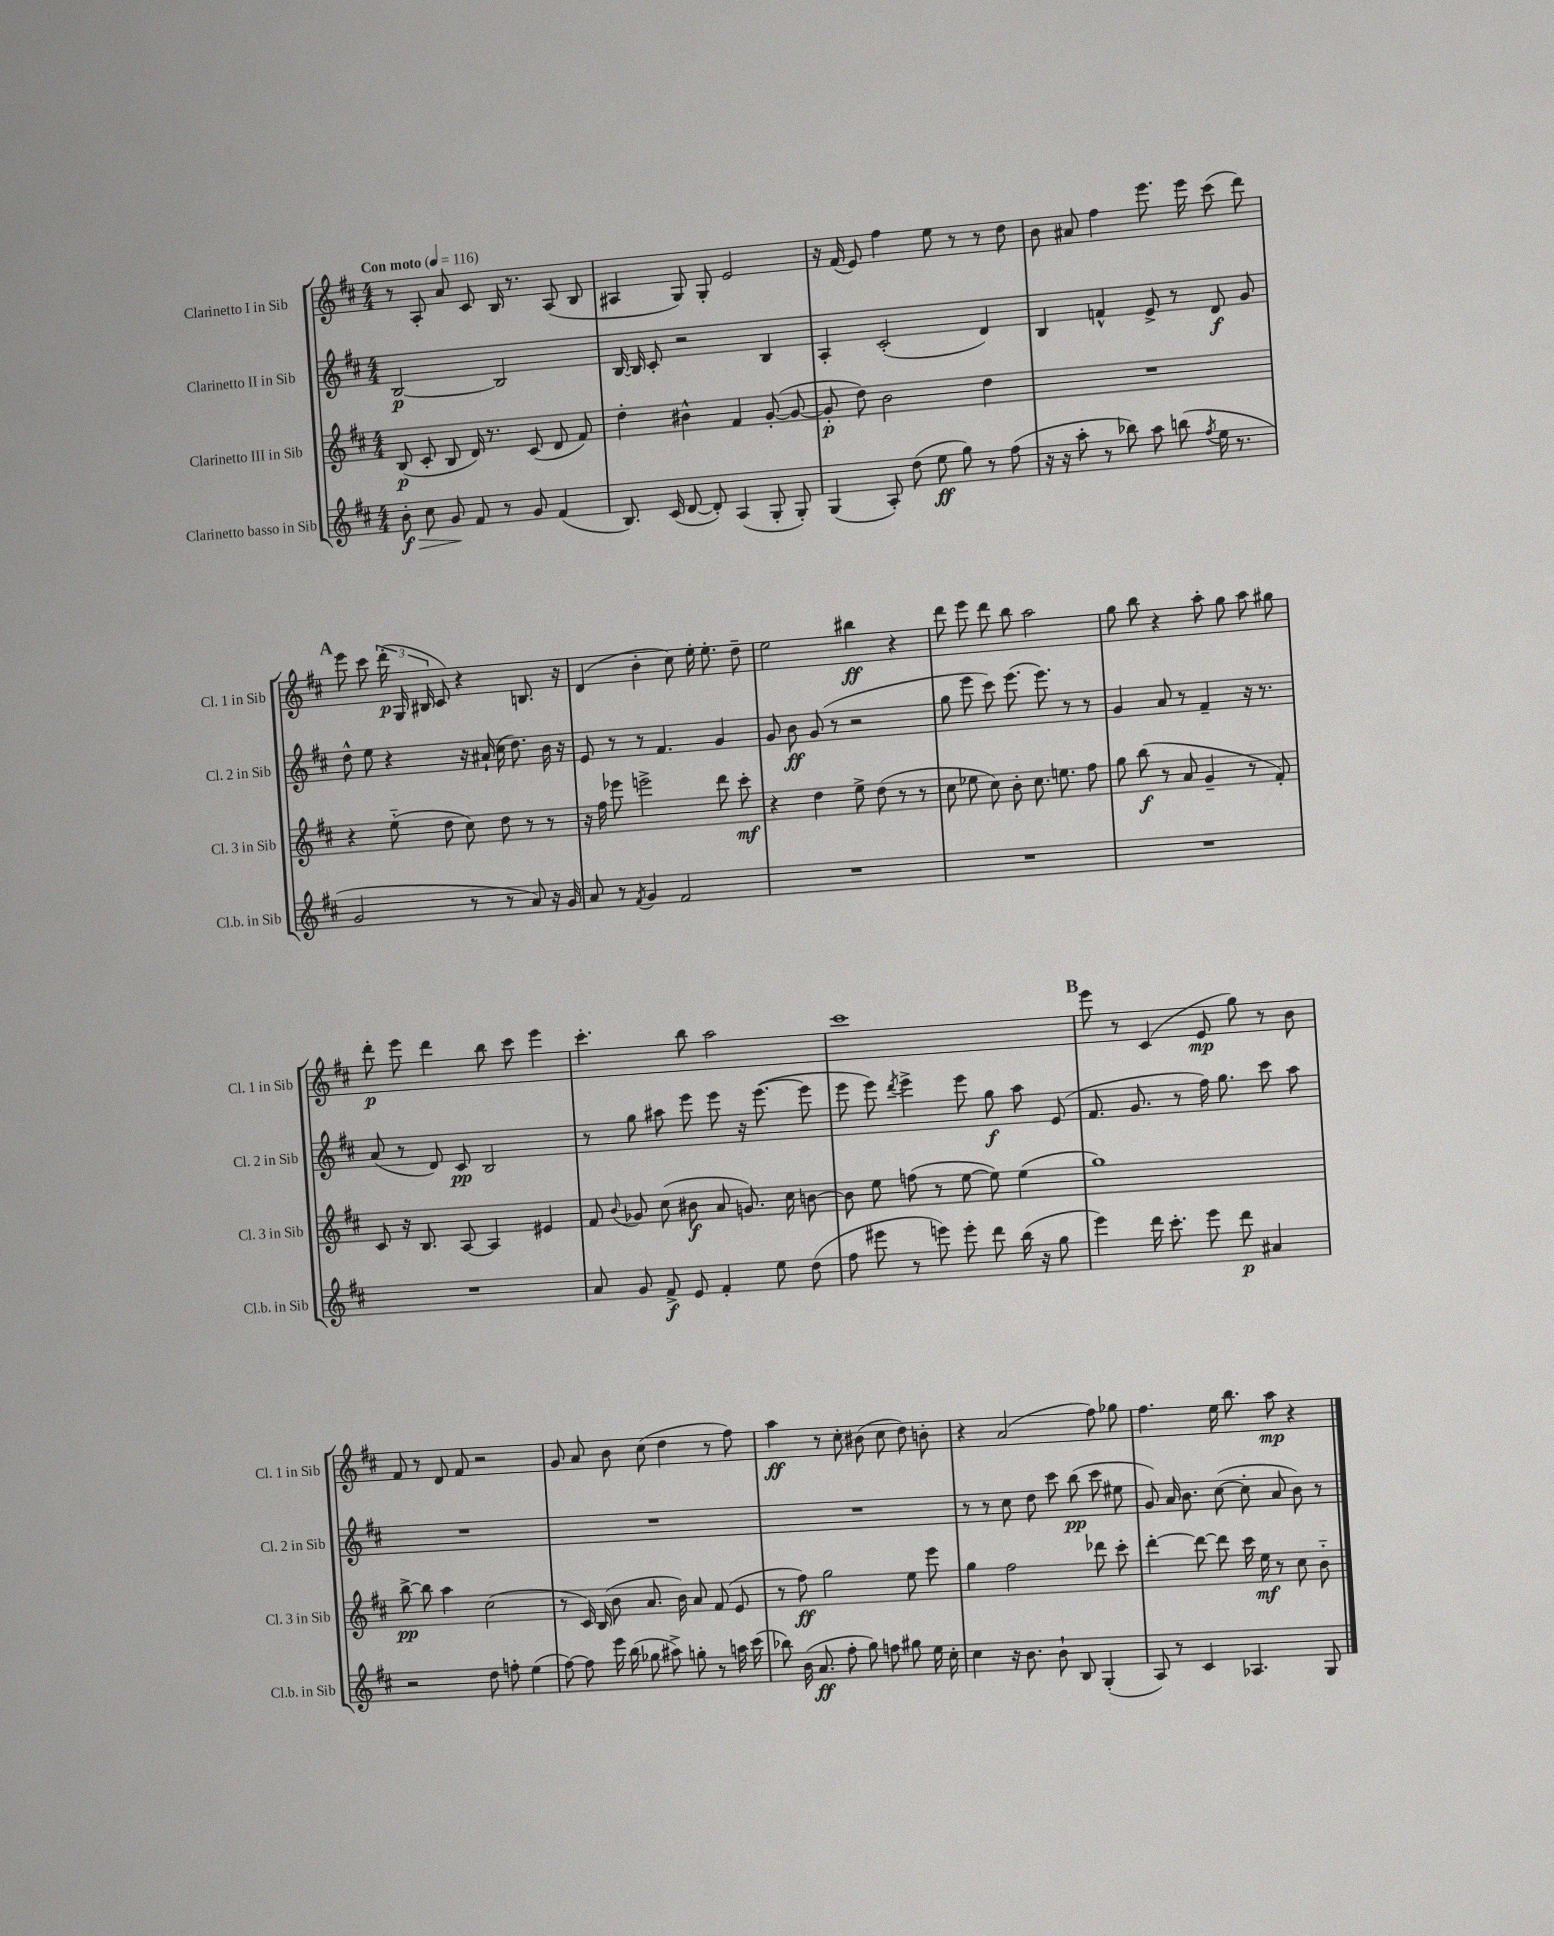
<<
\new StaffGroup <<
\new Staff = "s0" \with { instrumentName = "Clarinetto I in Sib" shortInstrumentName = "Cl. 1 in Sib" } {
    \clef treble \key d \major \numericTimeSignature \time 4/4 \tempo "Con moto" 4 = 116
    \autoBeamOff r8 a8-. a'8 cis'8 b16 r8. a8( b8 |
    ais4 g8) g8-. e'2 |
    r16 fis'16( e'8) fis''4 e''8 r8 r8 d''8 |
    b'8 ais'8 fis''4 e'''8. e'''16 cis'''8( d'''8) |
    \mark \markup { \bold "A" } e'''8 cis'''8 \tuplet 3/2 { d'''16-.\p( g16 bis16 } cis'8) r4 b8. r16 |
    d'4( b'4-. cis''8) e''16-. e''8.-. d''8-- |
    e''2 bis''4\ff r4 |
    d'''8 e'''8 d'''8 b''8 a''2 |
    g''8 b''8 r4 a''8-. g''8 a''8 gis''8 |
    d'''8-.\p e'''8 d'''4 b''8 cis'''8 e'''4 |
    cis'''4.-. b''8 a''2 |
    cis'''1 |
    \mark \markup { \bold "B" } e'''8 r8 cis'4( e'8\mp g''8) r8 b'8 |
    fis'8 r8 d'8 fis'8 r2 |
    g'8 a'8 b'8 cis''8( d''4 r8 fis''8) |
    a''4\ff r8 cis''8-. bis'8( cis''8 d''8) b'8-. |
    r4 a'2( fis''8) ges''8 |
    fis''4. e''16 b''8. a''8\mp r4 \bar "|." |
}
\new Staff = "s1" \with { instrumentName = "Clarinetto II in Sib" shortInstrumentName = "Cl. 2 in Sib" } {
    \clef treble \key d \major \numericTimeSignature \time 4/4
    \autoBeamOff b2~\p b2 |
    b16~ b16 cis'8-. r2 b4 |
    a4-. cis'2-.( d'4) |
    b4 f'4-^ e'8-> r8 d'8\f g'8 |
    \mark \markup { \bold "A" } d''8-^ e''8 r4 r16 ais'16-!( cis''16 d''8.) b'16 r16 |
    e'8 r8 r8 fis'4. g'4 |
    g'8 b'8\ff g'8( r8 r2 |
    g''8 e'''8 cis'''8) e'''8.( e'''8.) r8 r8 |
    g'4 a'8 r8 fis'4-- r16 r8. |
    a'8( r8 d'8) cis'8\pp b2 |
    r8 g''8 ais''8 e'''8 e'''8 r16 e'''8.~( e'''8 |
    e'''8 e'''8) \acciaccatura { d'''8 } e'''4-> e'''8 g''8\f a''8 e'8( |
    \mark \markup { \bold "B" } fis'8. g'8. r8 fis''16) g''8. cis'''8 a''8 |
    R1 |
    R1 |
    R1 |
    r8 r8 cis''8 d''8 cis'''8 b''8\pp( cis'''8 eis''8 |
    g'8) a'16 b'8. cis''8~( cis''8-. a'8 b'8) r8 \bar "|." |
}
\new Staff = "s2" \with { instrumentName = "Clarinetto III in Sib" shortInstrumentName = "Cl. 3 in Sib" } {
    \clef treble \key d \major \numericTimeSignature \time 4/4
    \autoBeamOff b8\p( cis'8-. b8 d'16) r8. cis'8( d'8 fis'8) |
    d''4-. bis'4-^ fis'4 g'8~-.( g'8~ |
    g'8-.\p d''8) b'2 d''4 |
    R1 |
    \mark \markup { \bold "A" } r4 e''8-_( d''8 cis''8) d''8 r8 r8 |
    r16 fis''16 ees'''8 e'''2-> d'''8 cis'''8-.\mf |
    r4 d''4 e''8-> d''8( r8 r8 |
    cis''8 ees''8 cis''8) b'8-. cis''8. e''8. fis''8 |
    g''8 b''8\f( r8 a'8 g'4-- r8 fis'8-.) |
    cis'8 r16 b8. a8~ a4 eis'4 |
    fis'8 \appoggiatura { b'8 } ges'8 cis''8( bis'8\f a'8 g'8.) cis''16 b'8~ |
    b'8 e''8 f''8( r8 e''8~ e''8) e''4( |
    \mark \markup { \bold "B" } g''1) |
    b''8~->\pp b''8 a''4 cis''2( |
    r8 cis'16) b16( b'8 a'8. b'16) a'8 fis'8( e'8 |
    r8 fis''8\ff) g''2 e''8 e'''8 |
    g''4 fis''2 des'''8 cis'''8-. |
    d'''4~-. d'''8~ d'''8 cis'''16 e''16\mf r8 cis''8 b'8-_ \bar "|." |
}
\new Staff = "s3" \with { instrumentName = "Clarinetto basso in Sib" shortInstrumentName = "Cl.b. in Sib" } {
    \clef treble \key d \major \numericTimeSignature \time 4/4
    \autoBeamOff b'8-.\f\> cis''8 g'8\! fis'8 r8 g'8 fis'4( |
    b8.) cis'16( d'8~ d'8-.) a4( g8-. g8-.) |
    g4( a8-.) d''8( e''8\ff g''8) r8 fis''8( |
    r16 r16 a''8-. r8 bes''8) a''8 b''8( \acciaccatura { fis''8 } e''16 r8. |
    \mark \markup { \bold "A" } g'2 r8 r8 a'8) r16 g'16 |
    a'8 r8 \acciaccatura { fis'8 } g'4 fis'2 |
    R1 |
    R1 |
    R1 |
    R1 |
    a'8 g'8 fis'8->\f e'8 fis'4-. e''8 d''8( |
    fis''8 eis'''8 r8 e'''8) e'''8-. d'''8 b''16( r16 g''8 |
    \mark \markup { \bold "B" } e'''4) d'''16 cis'''8.-. e'''8 d'''8\p ais'4 |
    r2 d''8 f''8-. e''4( |
    fis''8~) fis''8 e'''16 b''16( ges''8 ais''8->) g''8-. r8 a''16 cis'''16( |
    bes''8) b'16( a'8.\ff fis''8-. g''8) f''8 gis''8 e''16 cis''16-. |
    cis''4 r16 b'8. b'8-! b8 g4-.( |
    a8) r8 cis'4 aes4. g8 \bar "|." |
}
>>
>>
\layout { \context { \Score \remove "Bar_number_engraver" } }
